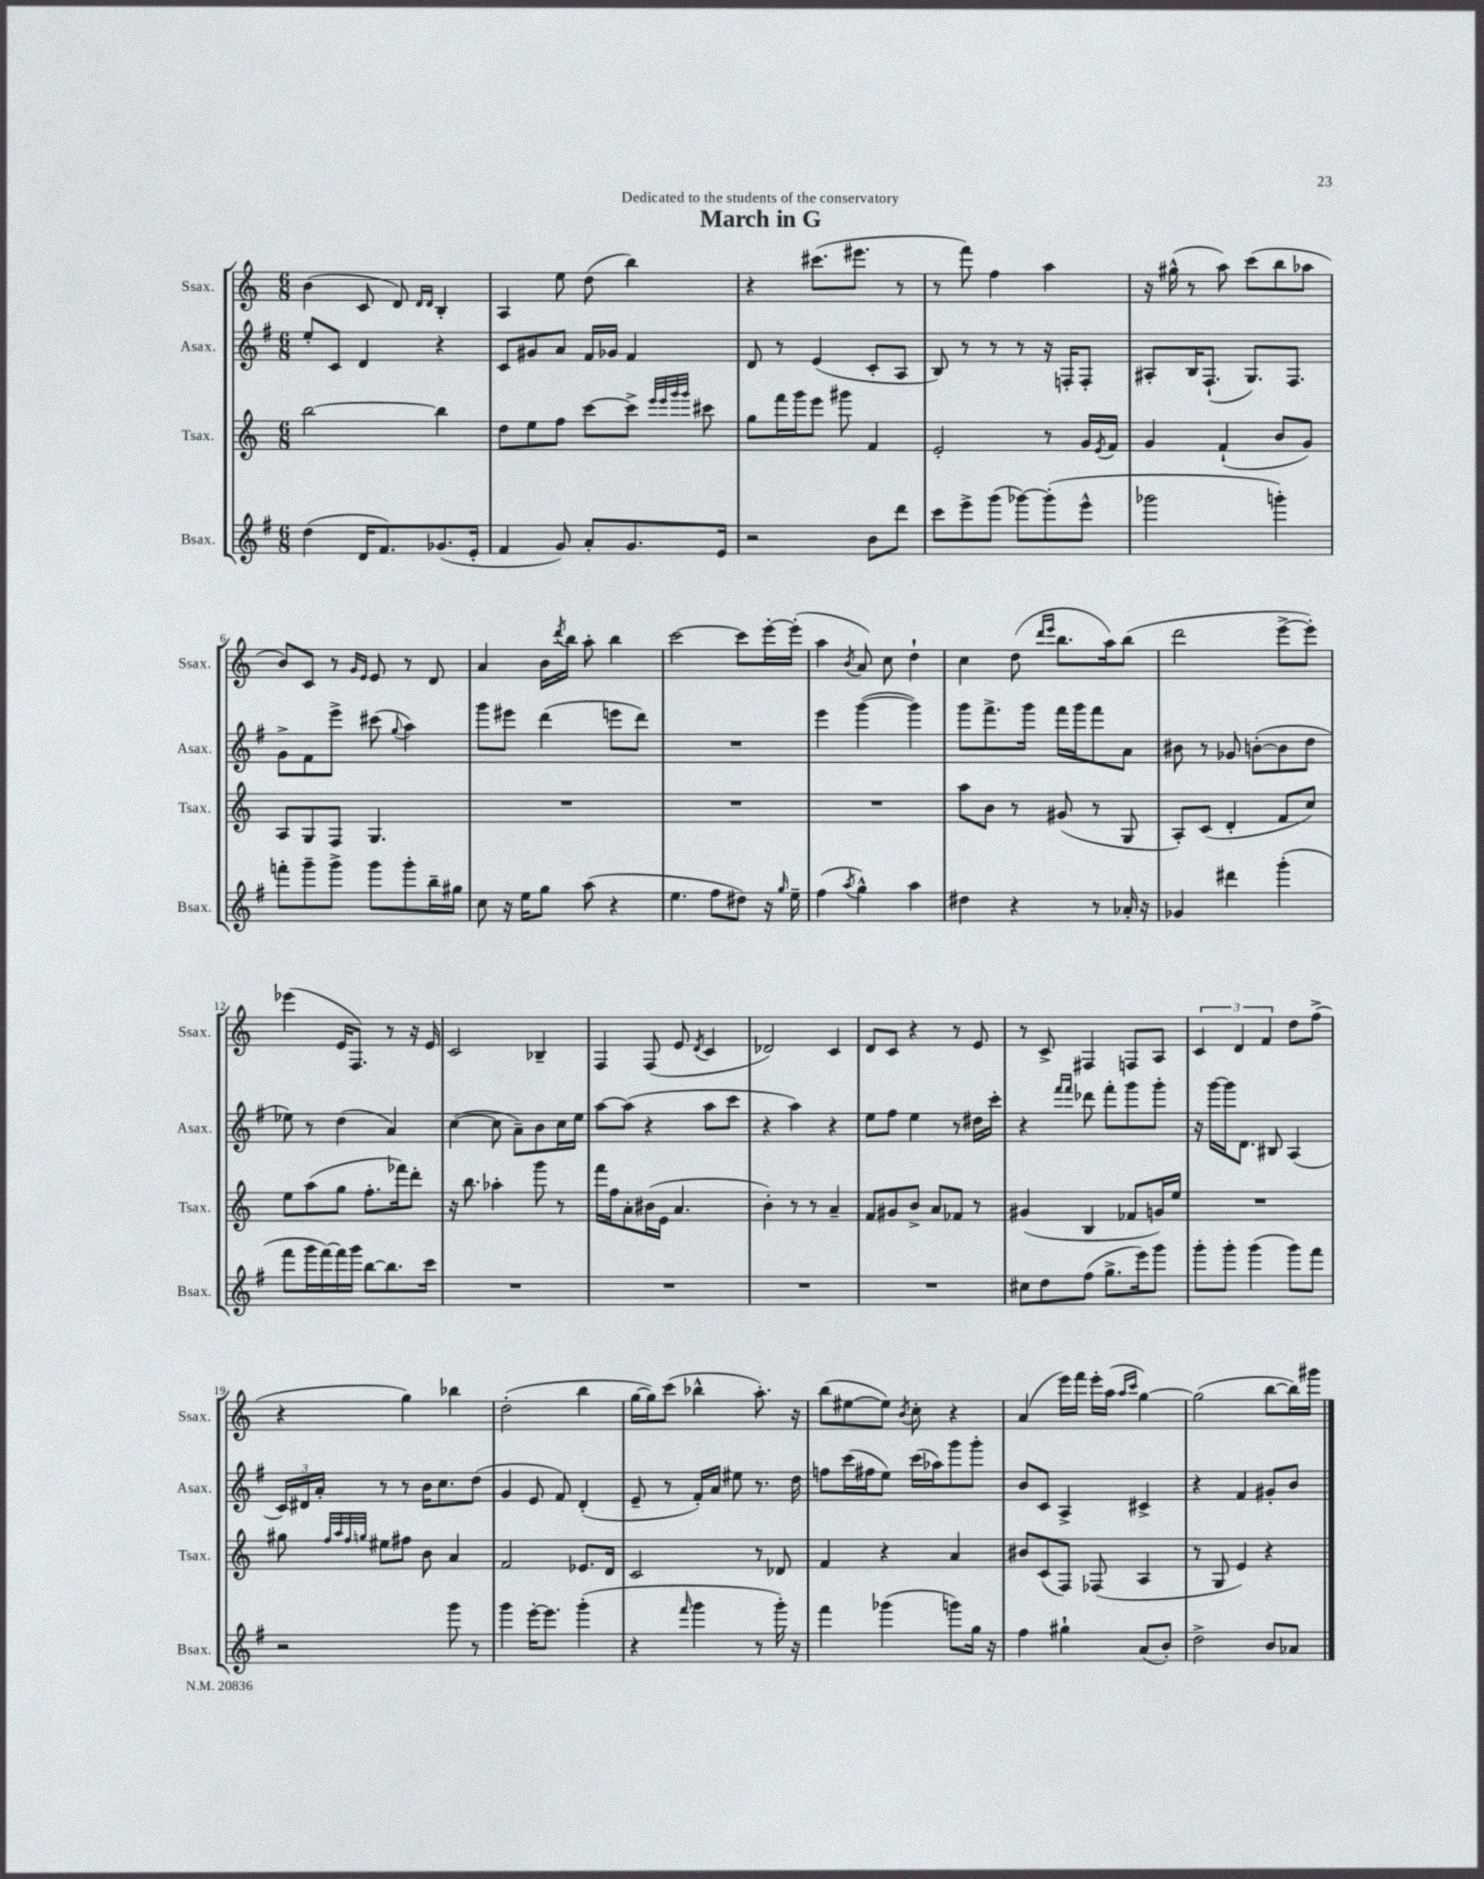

**kern	**kern	**kern	**kern
*staff4	*staff3	*staff2	*staff1
*clefG2	*clefG2	*clefG2	*clefG2
*k[f#]	*k[]	*k[f#]	*k[]
*M6/8	*M6/8	*M6/8	*M6/8
(4dd	[2bb	8ee'	(4b
.	.	8c	.
16d	.	4d	8c
8.f#)	.	.	.
.	.	.	8d)
.	.	.	16qqd
.	.	.	16qqd
(8.g-	4bb]	4r	4B'
16e'	.	.	.
=	=	=	=
4f#	8dd	8c	4A
.	8ee	8g#	.
8g)	8ff	8a	8ee
8a'	[8ccc	16f#	(8dd
.	.	16g-	.
8.g	8ccc^]	4f#	4bb)
.	32qqeee	.	.
.	32qqeee	.	.
.	32qqggg	.	.
.	32qqggg	.	.
.	8ccc#	.	.
16e	.	.	.
=	=	=	=
2r	8gg	8d	4r
.	16fff	8r	.
.	16ggg	.	.
.	8eee	(4e	(8.ccc#
.	8ggg#	.	.
.	.	.	8.eee#
8b	4f	8c'	.
8ddd	.	8A	8r
=	=	=	=
8ccc	2e'	8B)	8r
8eee^	.	8r	8fff)
(8ggg	.	8r	4ff
[8ggg-)	.	8r	.
(8ggg-']	8r	16r	4aa
.	.	16F'	.
8eee^^	16g	8F'	.
.	8qe	.	.
.	16f	.	.
=	=	=	=
2ggg-	4g	8A#'	16r
.	.	.	(16gg#^^
.	.	16B	8r
.	.	(8.F#`	.
.	(4f`	.	8aa)
.	.	8.G)	(8ccc
4ggg')	8b	.	8bb
.	.	8.F#	.
.	8g)	.	8aa-
=	=	=	=
8fff'	8A	8g^	8b)
8ggg~	8G	8f#	8c
8ggg^	8F	8eee^	8r
.	.	.	16qqg
.	.	.	16qqe
8ggg	4.G	(8ccc#	8e
.	.	8qqgg	.
8ggg'	.	4aa)	8r
16bb~	.	.	8d
16gg#	.	.	.
=	=	=	=
8cc	2.r	8ggg	4a
16r	.	8eee#	.
16ee	.	.	.
8gg	.	(4ddd	16b
.	.	.	8qddd
.	.	.	16bb
(8aa	.	.	8aa'
4r	.	8eee	4bb
.	.	8ddd)	.
=	=	=	=
4.ee	2.r	2.r	[2ccc
8ff#	.	.	.
8dd#)	.	.	8ccc]
16r	.	.	[16eee'
16qqgg	.	.	.
16ee~	.	.	(16eee']
=	=	=	=
(4ff#	2.r	4eee	4aa
8qaa	.	.	8qb
4gg^^)	.	([4ggg	8a)
.	.	.	8cc
4aa	.	4ggg])	4dd`
=	=	=	=
4dd#	8aa	8ggg	4cc
.	8b	8.fff#^	.
4r	8r	.	(8dd
.	.	16ggg	.
.	.	.	16qqddd
.	.	.	16qqeee
.	(8g#	16fff#	8.bb
.	.	16ggg	.
8r	8r	8fff#	.
.	.	.	16aa)
16a-'	8G	8a	(8bb
16r	.	.	.
=	=	=	=
4g-	8A')	8b#	2ddd
.	(8c	8r	.
4ddd#	4d'	8g-	.
.	.	([8b'	.
(4ggg'	8f	8b]	[8eee^
.	8cc)	8dd	8eee'])
=	=	=	=
8fff#	8ee	8ee-)	(4eee-
16ggg	(8aa	8r	.
[16fff#)	.	.	.
16fff#]	8gg	(4dd	16e
16ggg	.	.	8.F)
[8bb	8.ff'	.	.
8.bb]	.	4a)	8r
.	16fff-)	.	.
.	8ddd'	.	16r
16ccc	.	.	16e
=	=	=	=
2.r	16r	([4cc	2c
.	8.bb	.	.
.	4aa-'	8cc]	.
.	.	8a~)	.
.	8ggg	8b	4B-~
.	8r	16cc	.
.	.	16ee	.
=	=	=	=
2.r	16fff	[8aa	4F
.	16ff	.	.
.	8a'	(8aa]	.
.	(16b#	4r	(8F
.	16e	.	.
.	4.a	.	8e
.	.	.	8qd
.	.	8aa	4c
.	.	8ccc	.
=	=	=	=
2.r	4b')	4r	2d-)
.	8r	4aa)	.
.	8r	.	.
.	4a~	4r	4c
=	=	=	=
2.r	8f	8ee	8d
.	8g#	8ff#	8c
.	8b^	4ee	4r
.	8a	.	.
.	8f-	8r	8r
.	8r	16dd#	8e
.	.	16ccc'	.
=	=	=	=
8cc#	(4g#	4r	8r
8dd	.	.	8c^
.	.	16qqfff#	.
.	.	16qqfff#	.
(8ff#	4B	8ddd-	4F#
8.gg^	.	8fff#'	.
.	8f-	8ggg	8F
16eee)	.	.	.
8ggg	16g)	8ggg'	8A
.	16ee	.	.
=	=	=	=
8ggg'	2.r	16r	6c
.	.	[16ggg	.
8ggg'	.	16ggg]	.
.	.	.	6d
.	.	8.d	.
(4ggg	.	.	.
.	.	.	6f
.	.	8B#	.
8ggg)	.	(4A	8dd
8fff#	.	.	(8ff^
=	=	=	=
2r	8gg#	24c)	4r
.	.	24d#	.
.	.	24a'	.
.	32qqff	.	.
.	32qqaa	.	.
.	32qqff	.	.
.	32qqgg	.	.
.	8ee#	8r	.
.	8ff#	8r	4gg)
.	8b	16b	.
.	.	8.cc	.
8ggg	4a	.	4bb-
8r	.	(8dd	.
=	=	=	=
4ggg	2f	4g	(2dd'
[16eee'	.	8e	.
8.eee]	.	.	.
.	.	8f#)	.
(4ggg'	8.e-	(4d'	4bb
.	16d	.	.
=	=	=	=
4r	2c	8e~	[16gg
.	.	.	16gg])
.	.	8r	(8ccc
16qqfff#	.	.	.
4ggg	.	16f#')	4bb-^^
.	.	16a	.
.	.	8ee#	.
8r	8r	8.r	8.aa')
16ggg')	8d-	.	.
16r	.	16dd	16r
=	=	=	=
4fff#	4f	8ff	(8bb
.	.	(16ccc	[8ee#
.	.	16ff#	.
(4ggg-	4r	8ee)	8ee#])
.	.	.	8qb
.	.	(16ccc	8cc'
.	.	16aa-)	.
8ggg)	4a	8ggg	4r
16gg	.	8ggg'	.
16r	.	.	.
=	=	=	=
4ff#	8b#	8b	(4a
.	(8c	8c	.
4gg#`	8F)	4A^	16eee)
.	.	.	16fff
.	(8F-	.	16eee'
.	.	.	(16aa
.	.	.	16qqaa
.	.	.	16qqccc
(8a	4A	4c#^	[4gg)
8b')	.	.	.
=	=	=	=
2dd^	8r	4r	(2gg]
.	8G	.	.
.	4e)	4f#	.
8b	4r	8g#'	[8bb
8a-	.	8b	16bb])
.	.	.	16ggg#
==	==	==	==
*-	*-	*-	*-
